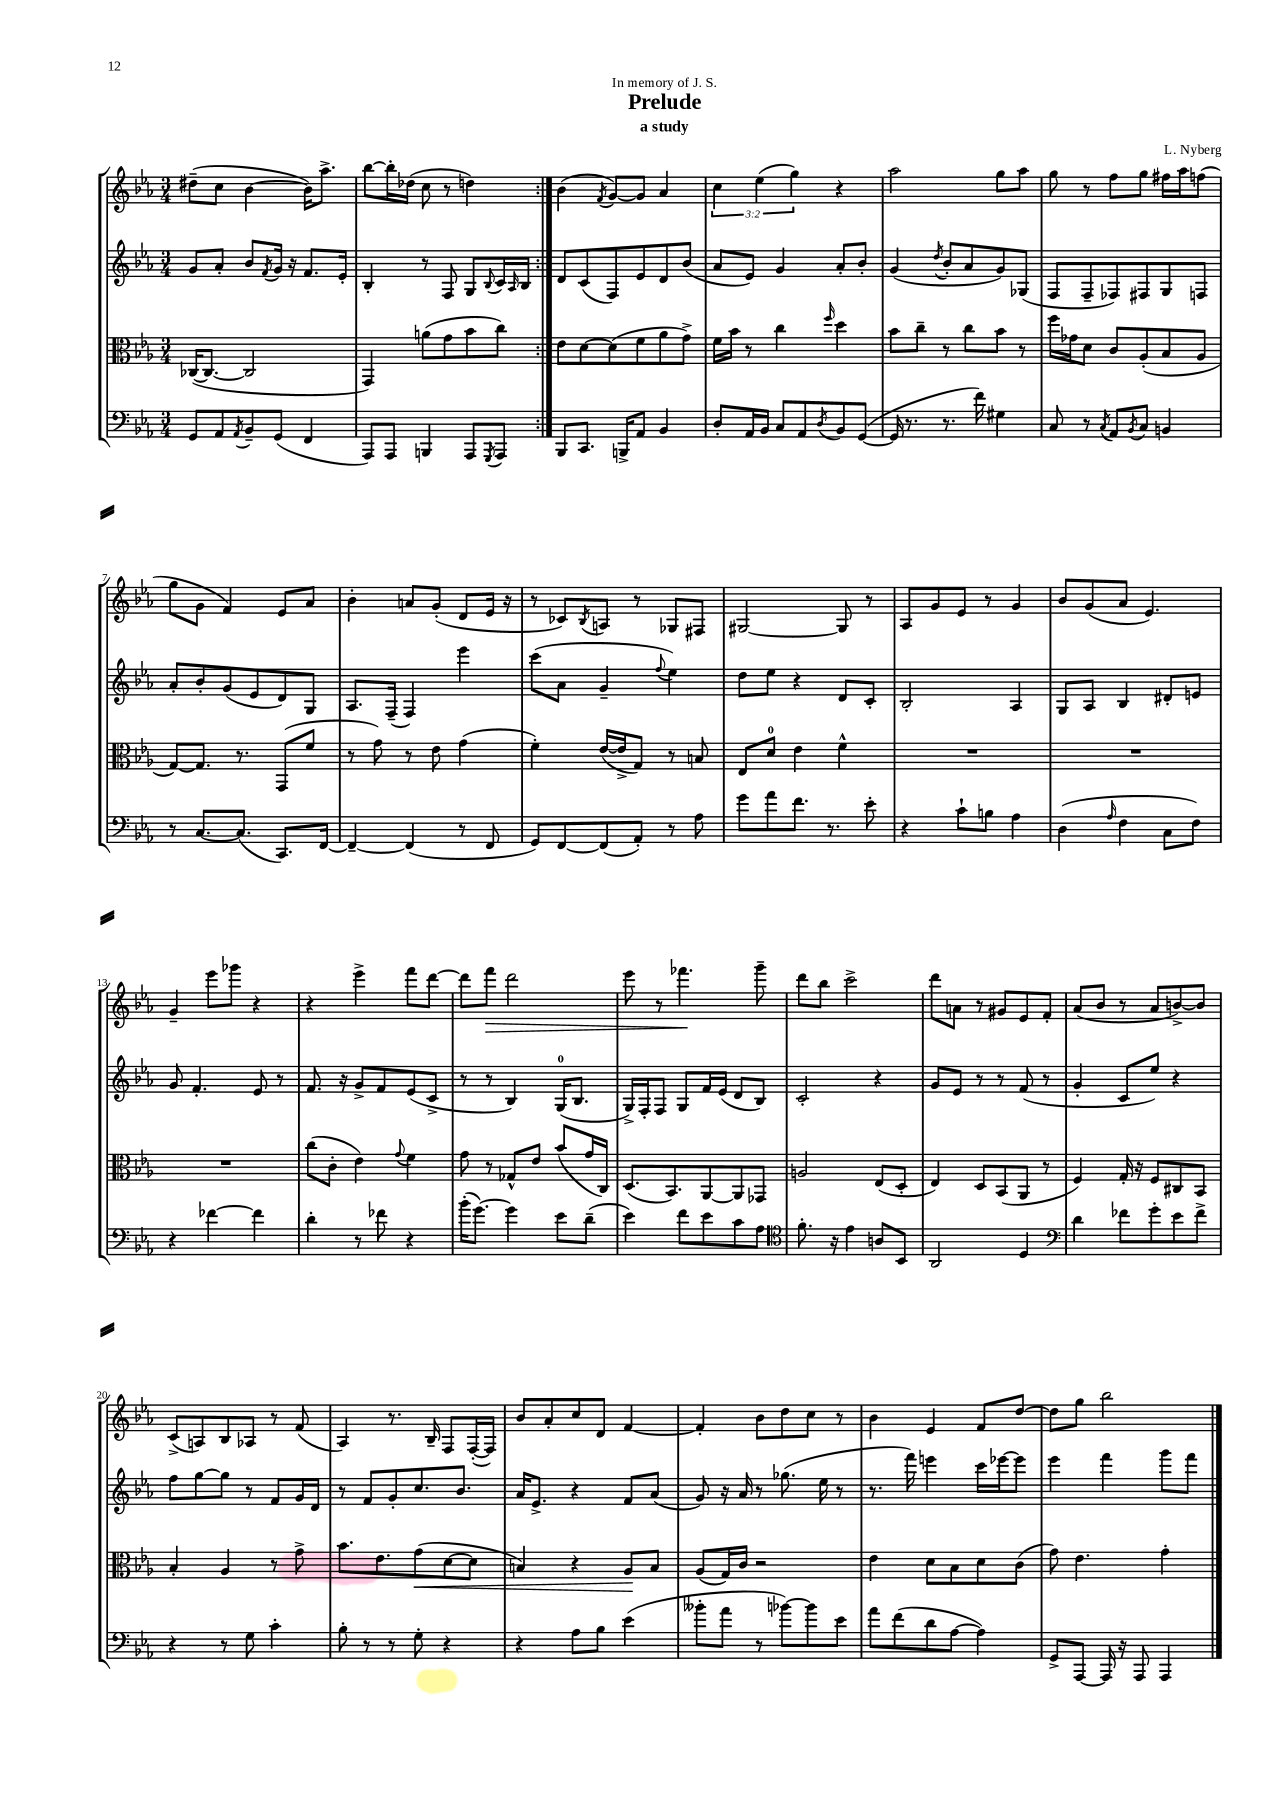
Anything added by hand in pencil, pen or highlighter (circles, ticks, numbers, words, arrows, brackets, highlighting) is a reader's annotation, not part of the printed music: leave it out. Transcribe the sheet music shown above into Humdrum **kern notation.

**kern	**kern	**dynam	**kern	**kern	**dynam
*part4	*part3	*part3	*part2	*part1	*part1
*staff4	*staff3	*staff3	*staff2	*staff1	*staff1
*clefF4	*clefC3	*	*clefG2	*clefG2	*
*k[b-e-a-]	*k[b-e-a-]	*	*k[b-e-a-]	*k[b-e-a-]	*
*M3/4	*M3/4	*	*M3/4	*M3/4	*
=1	=1	=1	=1	=1	=1
8GG/L	([16C-X/KL	.	8g/L	(8dd#X~\L	.
.	8.C-/J_	.	.	.	.
8AA-/	.	.	8a-'/J	8cc\J	.
8qAA-/	.	.	.	.	.
8BB-~/	2C-/]	.	8b-/L	[4b-\	.
.	.	.	8qf/	.	.
(8GG/J	.	.	16g/Jk	.	.
.	.	.	16r	.	.
4FF/	.	.	8.f/L	16b-\KL])	.
.	.	.	.	8.aa-^\J	.
.	.	.	16e-'/Jk	.	.
=2	=2	=2	=2	=2	=2
8AAA-/L)	4GG/)	.	4B-'/	[8bb-\L	.
8AAA-/J	.	.	.	16bb-'\L]	.
.	.	.	.	(16dd-X\JJ	.
4BBBn/	(8an\L	.	8r	8cc\	.
.	8g\	.	8F/	8r	.
8AAA-/L	8b-\	.	8G/L	4ddn\)	.
8qGGG/	.	.	8qqB-/	.	.
8AAA-/J	8cc\J)	.	16c/L	.	.
.	.	.	16qqA-/	.	.
.	.	.	16B-/JJ	.	.
=3:|!	=3:|!	=3:|!	=3:|!	=3:|!	=3:|!
8BBB-/L	8e-\L	.	8d/L	(4b-\	.
8.CC/J	[8d\	.	(8c/	.	.
.	.	.	.	8qf/	.
.	(8d\]	.	8F/)	[8g/L)	.
16BBBn^/KL	.	.	.	.	.
8AA-/J	8f\	.	8e-/	8g/J]	.
4BB-/	8a-\	.	8d/	4a-/	.
.	8g^\J)	.	(8b-/J	.	.
=4	=4	=4	=4	=4	=4
8D'/L	16f\LL	.	8a-/L	6cc\	.
.	16b-\JJ	.	.	.	.
16AA-/L	8r	.	8e-/J)	.	.
.	.	.	.	(6ee-\	.
16BB-/JJ	.	.	.	.	.
8C/L	4cc\	.	4g/	.	.
.	.	.	.	6gg\)	.
8AA-/	.	.	.	.	.
8qD/	16qqff/	.	.	.	.
8BB-/	4dd\	.	8a-'/L	4r	.
([8GG/J	.	.	8b-'/J	.	.
=5	=5	=5	=5	=5	=5
16GG/]	8b-\L	.	(4g/	2aa-\	.
8.r	.	.	.	.	.
.	8cc~\J	.	.	.	.
.	.	.	8qdd/	.	.
8.r	8r	.	8b-'/L	.	.
.	8cc\L	.	8a-/	.	.
16f\)	.	.	.	.	.
4G#X\	8b-\J	.	8g/)	8gg\L	.
.	8r	.	(8G-X/J	8aa-\J	.
=6	=6	=6	=6	=6	=6
8C/	16ff\LL	.	8F/L	8gg\	.
.	16g-X\J	.	.	.	.
8r	8d\J	.	8F~/	8r	.
8qC/	.	.	.	.	.
8AA-/L	8c/L	.	8F-X/)	8ff\L	.
8qBB-/	.	.	.	.	.
8C/J	(8A-'/	.	8F#X/	8gg\J	.
4BBn/	8B-/	.	8G/	16ff#X\LL	.
.	.	.	.	16aa-\J	.
.	8A-/J	.	8Fn/J	(8ffn\J	.
!!LO:LB:g=z
=7	=7	=7	=7	=7	=7
8r	[8G/L)	.	8a-'/L	8gg\L	.
[8.C/L	8.G/J]	.	8b-'/	8g\J	.
.	.	.	(8g/	4f/)	.
(8.C/J]	8.r	.	.	.	.
.	.	.	8e-/	.	.
8.CC/L)	(8GG/L	.	8d/)	8e-/L	.
.	8f/J	.	8G/J	8a-/J	.
[16FF/Jk	.	.	.	.	.
=8	=8	=8	=8	=8	=8
4FF~/_	8r	.	8.A-/L	4b-'\	.
.	8g\)	.	.	.	.
.	.	.	(16F~/Jk	.	.
(4FF/]	8r	.	4F/)	8an/L	.
.	8e-\	.	.	(8g'/J	.
8r	(4g\	.	4eee-\	8d/L	.
8FF/	.	.	.	16e-/Jk	.
.	.	.	.	16r	.
=9	=9	=9	=9	=9	=9
8GG/L)	4f'\)	.	(8ccc\L	8r	.
[8FF/	.	.	8a-\J	8c-X/L)	.
.	.	.	.	8qB-/	.
(8FF/]	([16e-/LL	.	4g~/	8An/J	.
.	16e-^/J]	.	.	.	.
8AA-'/J)	8G/J)	.	.	8r	.
.	.	.	8qqff/	.	.
8r	8r	.	4ee-\)	8G-X/L	.
8A-\	8Bn/	.	.	8F#X/J	.
=10	=10	=10	=10	=10	=10
8g\L	8E-/L	.	8dd\L	[2G#X/	.
8a-\	8d/J	.	8ee-\J	.	.
8.f\J	4e-\	.	4r	.	.
8.r	.	.	.	.	.
.	4f^^\	.	8d/L	8G#/]	.
8e-'\	.	.	8c'/J	8r	.
=11	=11	=11	=11	=11	=11
4r	2.r	.	2B-'/	8A-/L	.
.	.	.	.	8g/	.
8c`\L	.	.	.	8e-/J	.
8Bn\J	.	.	.	8r	.
4A-\	.	.	4A-/	4g/	.
=12	=12	=12	=12	=12	=12
(4D\	2.r	.	8G/L	8b-/L	.
.	.	.	8A-/J	(8g/	.
16qqA-/	.	.	.	.	.
4F\	.	.	4B-/	8a-/J	.
.	.	.	.	4.e-/)	.
8C\L	.	.	8d#X'/L	.	.
8F\J)	.	.	8en/J	.	.
!!LO:LB:g=z
=13	=13	=13	=13	=13	=13
4r	2.r	.	8g/	4g~/	.
.	.	.	4.f'/	.	.
[4f-X\	.	.	.	8eee-\L	.
.	.	.	.	8ggg-X\J	.
4f-\]	.	.	8e-/	4r	.
.	.	.	8r	.	.
=14	=14	=14	=14	=14	=14
4d'\	(8cc\L	.	8.f/	4r	.
.	8c'\J	.	.	.	.
.	.	.	16r	.	.
8r	4e-\)	.	8g^/L	4eee-^\	.
8f-X\	.	.	8f/	.	.
.	8qqg/	.	.	.	.
4r	4f\	.	(8e-/	8fff\L	.
.	.	.	8c^/J	[8ddd\J	.
=15	=15	=15	=15	=15	=15
(16b-'\KL	8g\	.	8r	8ddd\L]	.
[8.g\J)	.	.	.	.	.
!	!	!	!	!	!LO:HP:b
.	8r	.	8r	8fff\J	>
4g\]	8G-X^^/L	.	4B-/)	2ddd\	.
.	8e-/J	.	.	.	.
8e-\L	(8b-/L	.	(16G/KL	.	.
.	.	.	8.B-/J	.	.
(8d~\J	16g/L	.	.	.	.
.	16C/JJ)	.	.	.	.
=16	=16	=16	=16	=16	=16
4e-\)	(8.D/L	.	16G^/LL)	8eee-\	.
.	.	.	16F'/J	.	.
.	.	.	8F/J	8r	.
.	8.BB-/)	.	.	.	.
8f\L	.	.	8G/L	4.fff-X\	.
8e-\	[8AA-/	.	16f/L	.	.
.	.	.	(16e-/JJ	.	.
8c\	8AA-/]	.	8d/L	.	.
8A-\J	8GG-X/J	.	8B-/J)	8ggg~\	]
=17	=17	=17	=17	=17	=17
*clefC4	*	*	*	*	*
8.f'\	2An/	.	2c'/	8ddd\L	.
.	.	.	.	8bb-\J	.
16r	.	.	.	.	.
4e-\	.	.	.	2ccc^\	.
8An/L	(8E-/L	.	4r	.	.
8BB-/J	8D'/J	.	.	.	.
=18	=18	=18	=18	=18	=18
2AA-/	4E-/)	.	8g/L	8ddd\L	.
.	.	.	8e-/J	8an\J	.
.	8D/L	.	8r	8r	.
.	(8BB-/	.	8r	8g#X/L	.
4D/	8AA-/J	.	(8f/	8e-/	.
.	8r	.	8r	8f'/J	.
=19	=19	=19	=19	=19	=19
*clefF4	*	*	*	*	*
4d\	4F/)	.	4g'/	(8a-/L	.
.	.	.	.	8b-/J	.
8f-X\L	16G'/	.	8c/L	8r	.
.	16r	.	.	.	.
8g'\	8F/L	.	8ee-/J)	8a-/L	.
8e-\	8C#X/	.	4r	[8bn^/)	.
8f-^\J	8BB-/J	.	.	8b/J]	.
!!LO:LB:g=z
=20	=20	=20	=20	=20	=20
4r	4B-'/	.	8ff\L	(8c^/L	.
.	.	.	[8gg\	8An/)	.
8r	4A-/	.	8gg\J]	8B-/	.
8G\	.	.	8r	8A-X/J	.
4c'\	8r	.	8f/L	8r	.
.	8g^\	.	16g/L	(8f/	.
.	.	.	16d/JJ	.	.
=21	=21	=21	=21	=21	=21
8B-'\	8.b-\L	.	8r	4A-/)	.
8r	.	.	8f/L	.	.
.	8.e-\	.	.	.	.
8r	.	.	8g'/	8.r	.
!	!	!LO:HP:b	!	!	!
8G'\	(8g\	<	8.cc/	.	.
.	.	.	.	16B-~/	.
4r	[8d\	.	.	8F/L	.
.	.	.	8.b-/J	.	.
.	8d\J]	.	.	([16F'/L	.
.	.	.	.	16F/JJ])	.
=22	=22	=22	=22	=22	=22
4r	4Bn/)	.	16a-/KL	8b-/L	.
.	.	.	8.e-^/J	.	.
.	.	.	.	8a-'/	.
8A-\L	4r	.	4r	8cc/	.
8B-\J	.	.	.	8d/J	.
(4e-\	8A-/L	.	8f/L	[4f/	.
.	8B/J	[	(8a-/J	.	.
=23	=23	=23	=23	=23	=23
8b--X'\L	(8A-/L	.	8g/)	4f'/]	.
8a-\J	16G/L)	.	16r	.	.
.	16c/JJ	.	16a-/	.	.
8r	2r	.	8r	8b-\L	.
[8b-X\L)	.	.	(8.gg-X\	8dd\	.
8b-\]	.	.	.	8cc\J	.
.	.	.	16ee-\	.	.
8e-\J	.	.	8r	8r	.
=24	=24	=24	=24	=24	=24
8a-\L	4e-\	.	8.r	4b-\	.
(8f\	.	.	.	.	.
.	.	.	16fff\)	.	.
8d\	8d\L	.	4eeen\	4e-/	.
[8A-\J	8B-\	.	.	.	.
4A-\])	8d\	.	16ccc\LL	8f/L	.
.	.	.	[16eee-X\J	.	.
.	(8c\J	.	8eee-\J]	[8dd/J	.
=25	=25	=25	=25	=25	=25
8GG^/L	8g\)	.	4eee-\	8dd\L]	.
[8AAA-/J	4.e-\	.	.	8gg\J	.
16AAA-/]	.	.	4fff\	2bb-\	.
16r	.	.	.	.	.
8AAA-/	.	.	.	.	.
4AAA-/	4g'\	.	8ggg\L	.	.
.	.	.	8fff\J	.	.
==	==	==	==	==	==
*-	*-	*-	*-	*-	*-
